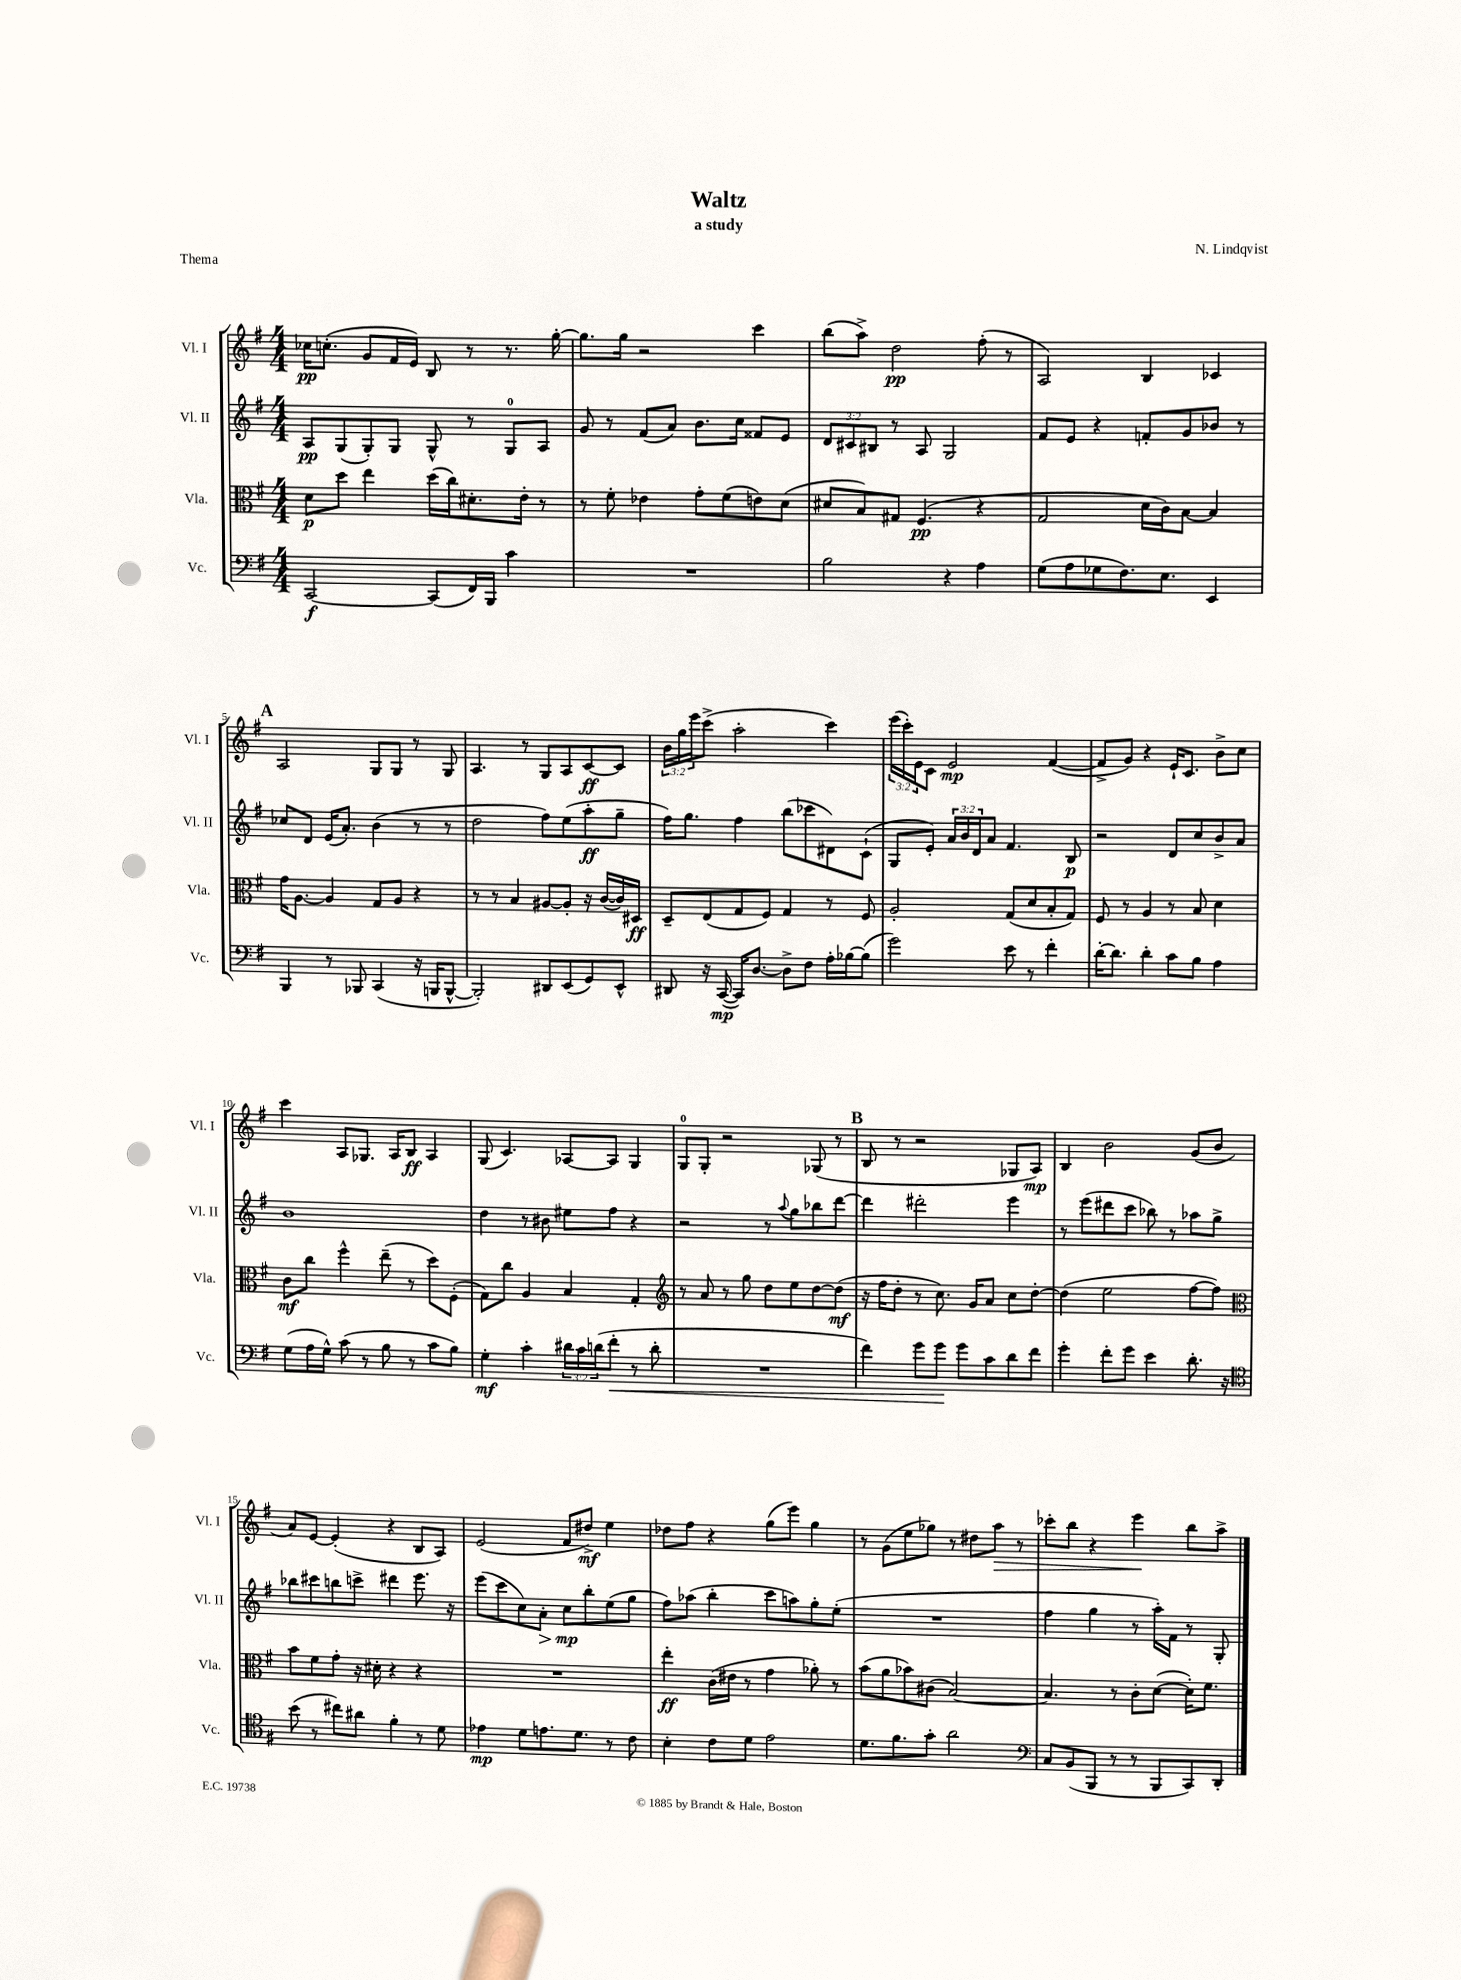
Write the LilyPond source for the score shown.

\header { title = "Waltz" composer = "N. Lindqvist" subtitle = "a study" piece = "Thema" }
<<
\new StaffGroup <<
\new Staff = "s0" \with { instrumentName = "Vl. I" shortInstrumentName = "Vl. I" } {
    \clef treble \key g \major \numericTimeSignature \time 4/4 \override Staff.TupletNumber.text = #tuplet-number::calc-fraction-text
    ces''16\pp c''8.-.( g'8 fis'16 e'16) b8 r8 r8. g''16~-. |
    g''8. g''16 r2 c'''4 |
    b''8( a''8->) d''2\pp fis''8-.( r8 |
    a2) b4 ces'4 |
    \mark \markup { \bold "A" } a2 g8 g8 r8 g8 |
    a4. r8 g8 a8 c'8~\ff c'8 |
    \tuplet 3/2 { b'16 g''16 e'''16 } c'''8->( a''2-. c'''4) |
    \tuplet 3/2 { e'''16( c'''16-.) e'16 } c'8 e'2\mp fis'4~( |
    fis'8-> g'8) r4 e'16-! c'8. b'8-> c''8 |
    c'''4 a8 ges8. a16 b8\ff a4 |
    g8( c'4.) aes8~ aes8 g4 |
    g8-0 g8-. r2 ges8( r8 |
    \mark \markup { \bold "B" } b8 r8 r2 ges8 a8\mp) |
    b4 b'2 g'8( b'8 |
    a'8) e'8~ e'4-.( r4 b8 a8) |
    e'2( fis'8 dis''8->\mf) e''4 |
    des''8 fis''8 r4 g''8( e'''8) g''4 |
    r8 g'8( e''8 ges''8) r8 dis''8 a''8\> r8 |
    ces'''8-. b''8 r4 e'''4\! b''8 a''8-> \bar "|." |
}
\new Staff = "s1" \with { instrumentName = "Vl. II" shortInstrumentName = "Vl. II" } {
    \clef treble \key g \major \numericTimeSignature \time 4/4 \override Staff.TupletNumber.text = #tuplet-number::calc-fraction-text
    a8\pp g8( g8-.) g8 g8-^ r8 g8-0 a8 |
    g'8 r8 fis'8( a'8) b'8. c''16 fisis'8 e'8 |
    \tuplet 3/2 { d'8 cis'8 bis8 } r8 a8 g2 |
    fis'8 e'8 r4 f'8-. g'8 bes'8 r8 |
    \mark \markup { \bold "A" } ces''8 d'8 e'16( a'8.-.) b'4( r8 r8 |
    d''2 fis''8) e''8( a''8-.\ff g''8-- |
    fis''16) g''8. fis''4 b''8( ces'''8 dis'8) c'8-!( |
    g8 e'8-.) \tuplet 3/2 { a'16 b'16 d'16 } a'8 fis'4. b8\p |
    r2 d'8 c''8 b'8-> a'8 |
    b'1 |
    d''4 r8 bis'8 eis''8 fis''8 r4 |
    r2 r8 \appoggiatura { a''8 } g''8 bes''8 d'''8~ |
    \mark \markup { \bold "B" } d'''4 dis'''2-. e'''4 |
    r8 e'''8( dis'''8 c'''8 bes''8) r8 aes''8 g''8-> |
    bes''8 cis'''8 b''8 c'''8-> dis'''4 e'''8. r16 |
    e'''8( c'''8 c''8) a'8-.\> c''8\mp\! b''8-. e''8( g''8 |
    fis''8) aes''8( b''4-. c'''8 a''8) g''8-. e''8-.( |
    R1 |
    fis''4 g''4 r8 a''16-.) fis'16 r8 g8-. \bar "|." |
}
\new Staff = "s2" \with { instrumentName = "Vla." shortInstrumentName = "Vla." } {
    \clef alto \key g \major \numericTimeSignature \time 4/4
    d'8\p d''8 e''4 d''16( c''16) dis'8.-. e'16-. r8 |
    r8 fis'8-. ees'4 g'8-. fis'8( e'8) d'8( |
    dis'8 b8) gis8 fis4.\pp( r4 |
    g2 d'16 c'16) b8~ b4 |
    \mark \markup { \bold "A" } g'16 a8.~ a4 g8 a8 r4 |
    r8 r8 b4 ais8~ ais8-. r16 c'16~( c'16) dis16\ff |
    d8-- e8( g8 fis8) g4 r8 fis8 |
    a2-. g8( d'8 b8-. g8) |
    fis8 r8 a4 r8 b8 d'4 |
    c'8\mf c''8 fis''4-^ e''8--( r8 d''8) fis8-.( |
    g8) c''8 a4 b4 g4-. |
    \clef treble r8 a'8 r8 g''8 d''8 e''8 d''8~ d''8\mf( |
    \mark \markup { \bold "B" } r16 fis''16 d''8-. r8 c''8.) g'16 a'8 c''8 d''8~-. |
    d''4( e''2 fis''8~ fis''8) |
    \clef alto b'8 fis'8 g'8-. r16 dis'16-. r4 r4 |
    R1 |
    e''4-.\ff c'16( eis'16 r8 g'4 aes'8-.) r8 |
    b'8( a'8 bes'8) cis'8( b2~) |
    b4. r8 c'8-. d'8~( d'16-.) fis'8. \bar "|." |
}
\new Staff = "s3" \with { instrumentName = "Vc." shortInstrumentName = "Vc." } {
    \clef bass \key g \major \numericTimeSignature \time 4/4 \override Staff.TupletNumber.text = #tuplet-number::calc-fraction-text
    c,2~\f c,8( fis,16) b,,16 c'4 |
    R1 |
    b2 r4 a4 |
    g8( a8 ges8 fis8.) e8. e,4 |
    \mark \markup { \bold "A" } b,,4 r8 bes,,8 c,4( r16 b,,16 b,,8~-^ |
    b,,2-.) dis,8 e,8( g,8) e,8-^ |
    dis,8 r16 c,16~\mp( c,16) d8.~ d8-> fis8 a16-. bes16~ bes8( |
    g'2) e'8 r8 fis'4-. |
    d'16~-. d'8. d'4-. c'8 b8 a4 |
    g8( a16 g16-^) c'8( r8 b8 r8 c'8 b8) |
    g4-.\mf c'4-. \tuplet 3/2 { dis'16 c'16 d'16( } fis'8-.\< r8 d'8-. |
    R1 |
    \mark \markup { \bold "B" } fis'4) g'8 g'8\! g'8 c'8 d'8 fis'8 |
    g'4-. fis'8-. g'8 e'4 d'8.-. r16 |
    \clef tenor b'8( r8 cis''8) ais'8 fis'4-. r8 d'8 |
    ees'4\mp d'8 e'8. d'8. r8 c'8 |
    b4-. c'8 d'8 e'2 |
    d'8. fis'8. g'8-. a'2 |
    \clef bass c8 b,8( b,,8 r8 r8 b,,8 c,8) d,8-. \bar "|." |
}
>>
>>
